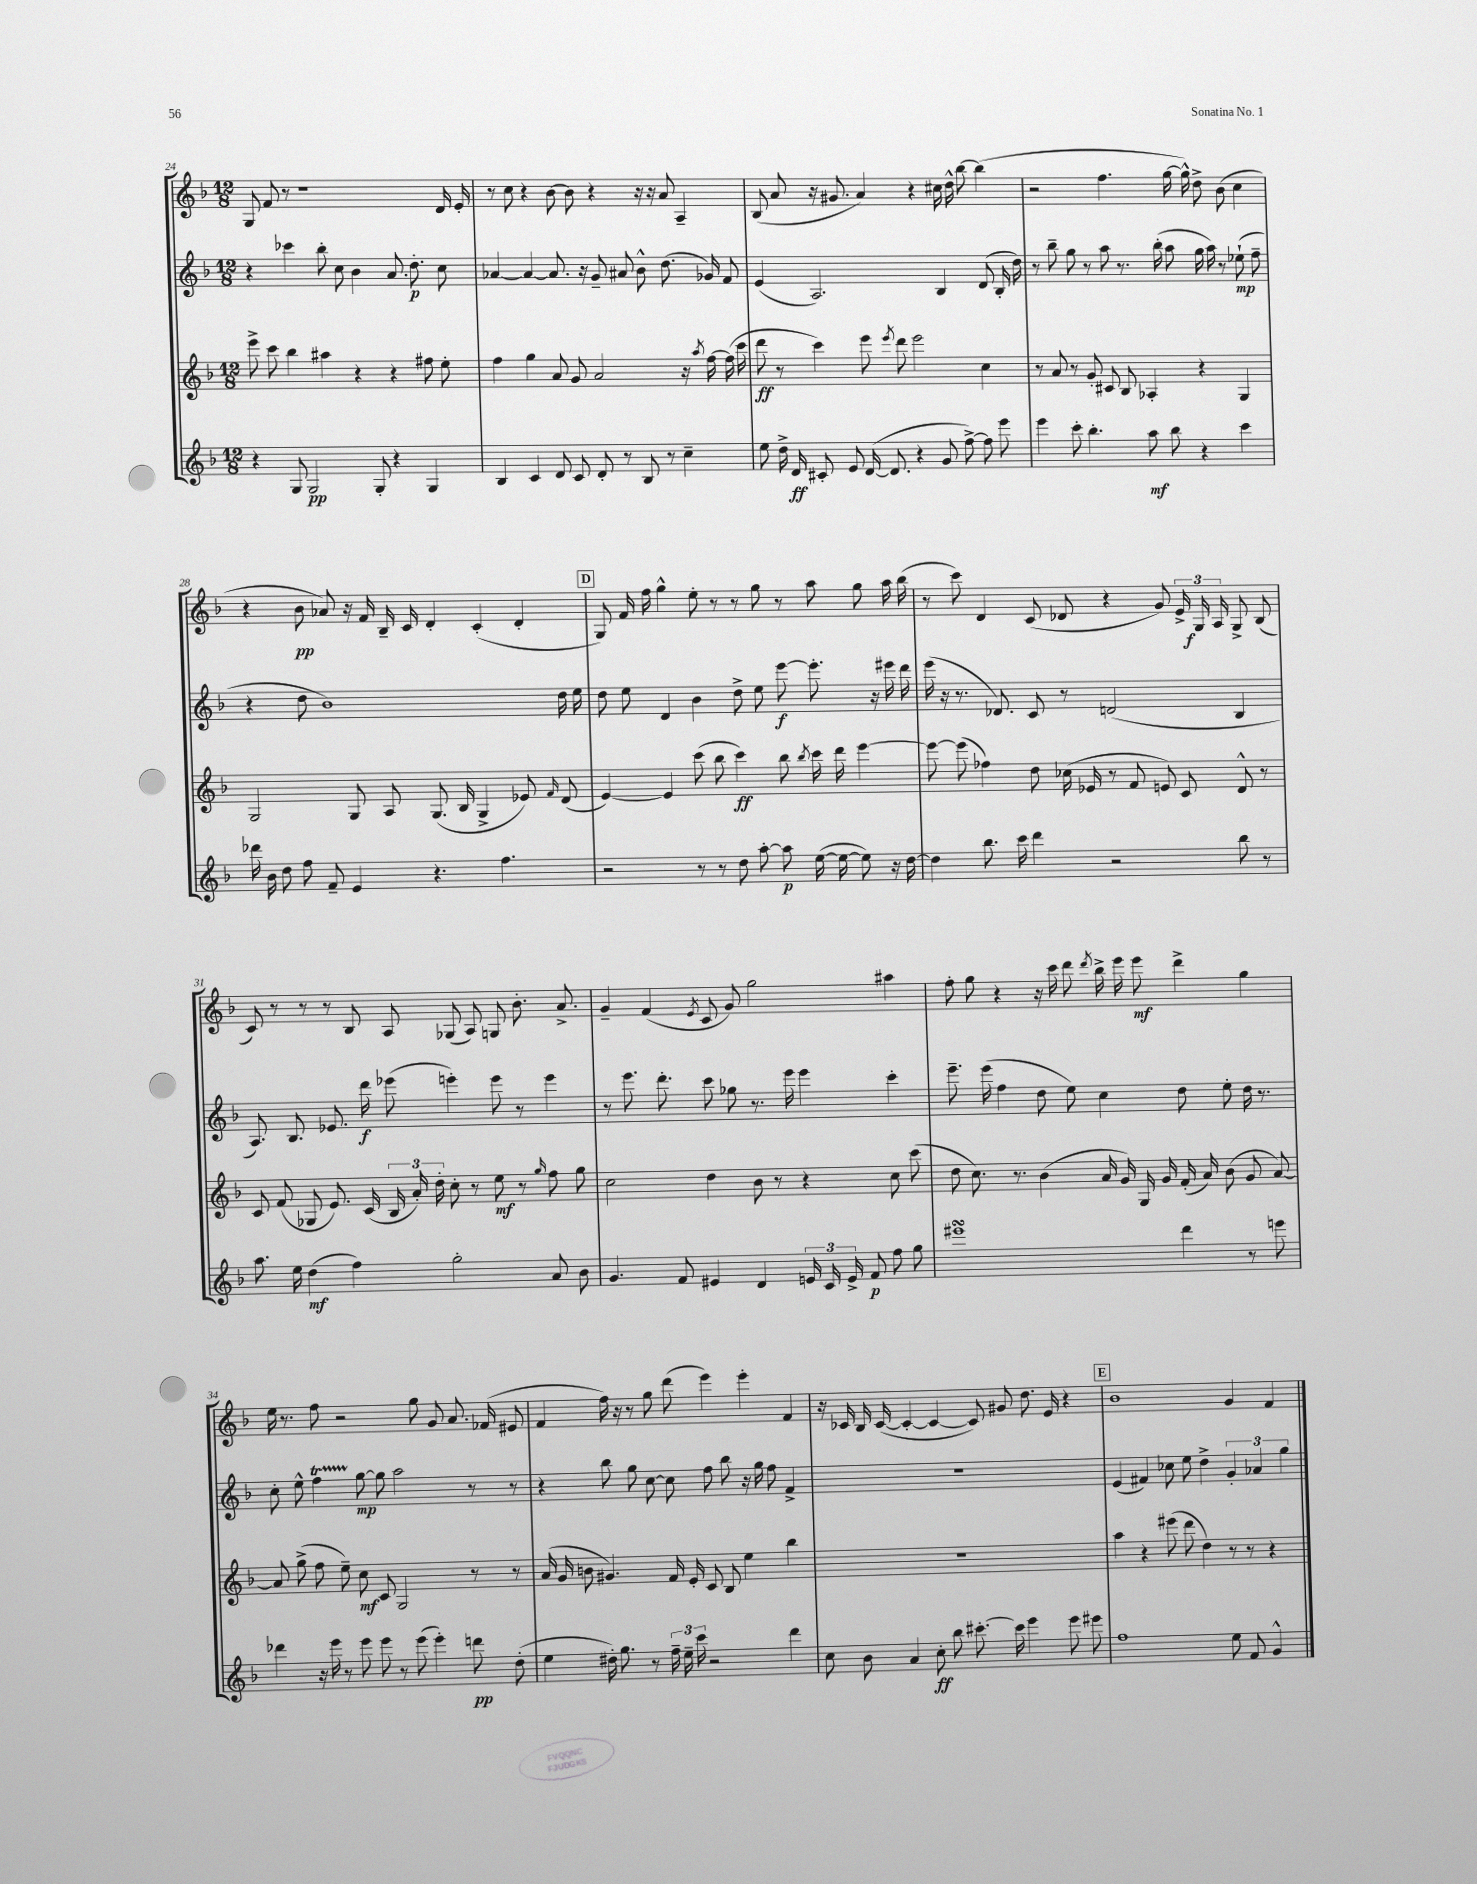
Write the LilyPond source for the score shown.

<<
\new StaffGroup <<
\new Staff = "s0" {
    \clef treble \key f \major \numericTimeSignature \time 12/8
    \autoBeamOff g8 f'8 r8 r1 d'16 e'16-. |
    r8 c''8 r4 bes'8~ bes'8 r4 r16 r16 a'8 a4-- |
    bes8( a'8 r16 gis'8. a'4) r4 cis''16 d''16-^ bes''8~ bes''4( |
    r2 f''4. g''16~ g''16-^) d''8-> bes'8( c''4 |
    r4 bes'8\pp aes'8) r16 f'16 bes16-- c'16 d'4-. c'4-.( d'4-. |
    \mark \markup { \box "D" } g8) f'16 f''16 g''4-^ e''8-. r8 r8 g''8 r8 a''8 g''8 a''16 bes''16( |
    r8 c'''8) d'4 c'8( des'8 r4 g'8) \tuplet 3/2 { e'16-> g16\f a16 } g8-> bes8( |
    c'8) r8 r8 r8 bes8 a8 ges8( a8) g8 bes'8.-. a'8.-> |
    g'4-- f'4( \acciaccatura { e'8 } c'8 g'8) g''2 ais''4 |
    f''8-. g''8 r4 r16 c'''16 d'''8 \acciaccatura { d'''8 } bes''16-> e'''16 e'''8\mf d'''4-> g''4 |
    e''16 r8. f''8 r2 g''8 g'8 a'8. fes'16( eis'8 |
    f'4 f''16) r16 r8 g''8 d'''8( e'''4) e'''4-. f'4 |
    r16 ces'16 bes16 ces'16~( ces'4~-. ces'4~ ces'8) gis'8 d''8. e'16 r4 |
    \mark \markup { \box "E" } bes'1 g'4 f'4 \bar "|." |
}
\new Staff = "s1" {
    \clef treble \key f \major \numericTimeSignature \time 12/8
    \autoBeamOff r4 ces'''4 bes''8-. c''8 bes'4 a'8. d''8.-.\p c''8 |
    aes'4~ aes'4~ aes'8. r16 g'8-- ais'8 bes'8-^ d''8.( ges'16) f'8 |
    e'4( a2.) bes4 d'8( bes16-. d''16) |
    r8 bes''8-- g''8 r8 a''8 r8. bes''16-.( a''8 g''16 a''16) r8 ees''8-!\mp( f''8-- |
    r4 d''8 bes'1) d''16 e''16 |
    \mark \markup { \box "D" } d''8 e''8 d'4 bes'4 d''8-> e''8 e'''8~\f e'''8.-. r16 eis'''16 d'''16 |
    e'''16( r16 r8. des'8.) c'8 r8 d'2( bes4 |
    a8.) bes8. ees'8. d'''16\f ees'''8( e'''4-.) e'''8 r8 e'''4 |
    r8 e'''8. d'''8.-. c'''8 ges''8 r8. e'''16 e'''4 c'''4-. |
    e'''8.-- e'''16( f''4 d''8 e''8) c''4 d''8 e''8-. d''16 r8. |
    c''8-. e''8-^ f''4\startTrillSpan g''8~\stopTrillSpan\mp g''8 a''2 r8 r8 |
    r4 bes''8 g''8 c''8~ c''8 f''8 bes''8 r16 g''16 f''8 f'4-> |
    R1. |
    \mark \markup { \box "E" } e'4( fis'4) ces''8 e''8 d''4-> \tuplet 3/2 { g'4-. aes'4 g''4 } \bar "|." |
}
\new Staff = "s2" {
    \clef treble \key f \major \numericTimeSignature \time 12/8
    \autoBeamOff e'''8-> c'''8 bes''4 ais''4 r4 r4 fis''8 e''8-. |
    f''4 g''4 a'8 g'8 a'2 r16 \acciaccatura { a''8 } f''16~ f''16( c'''16 |
    d'''8\ff r8 c'''4) e'''8 \acciaccatura { e'''8 } d'''8 e'''2 c''4 |
    r8 a'8 r8 g'8-. cis'8 bes8 aes4-. r4 g4 |
    g2 g8 a8 g8.( bes16 g4-> ees'8) \grace { f'16 } d'8( |
    \mark \markup { \box "D" } e'4~) e'4 c'''8( bes''8 c'''4\ff) bes''8 \acciaccatura { bes''8 } c'''16 d'''16 e'''4~ |
    e'''8~ e'''8( fes''4) d''8 ces''16( ees'16 r8 f'8 e'8) c'8 d'8-^ r8 |
    c'8 f'8( ges8 e'8.) c'16( \tuplet 3/2 { bes16 a'16-.) d''16-. } c''8-. r8 e''8\mf r8 \grace { g''16 } f''8 g''8 |
    c''2 d''4 bes'8 r8 r4 c''8 c'''8( |
    d''8 c''8.) r8. bes'4( a'16 g'16) g16 g'16 f'16-.( a'16) bes'8( g'8 a'8~) |
    a'8 g''8->( f''8 e''8--) c''8\mf c'8 g2 r8 r8 |
    a'16( g'16 b'8 gis'4.) f'16 e'16-. c'8 bes8 e''4 bes''4 |
    R1. |
    \mark \markup { \box "E" } a''4 r4 eis'''8( d'''8 d''4) r8 r8 r4 \bar "|." |
}
\new Staff = "s3" {
    \clef treble \key f \major \numericTimeSignature \time 12/8
    \autoBeamOff r4 g8 g2\pp g8-. r4 g4 |
    bes4 c'4 d'8 c'8 d'8-. r8 bes8 r8 c''4-- |
    e''8 d''16-> d'16\ff cis'8-. e'8 d'16~( d'8. r4 g'8 f''8~->) f''8 e'''8 |
    e'''4 c'''8-. bes''4.-. a''8\mf bes''8 r4 c'''4 |
    des'''16 bes'16 d''8 f''8 f'8-- e'4 r4. f''4. |
    \mark \markup { \box "D" } r2 r8 r8 d''8 a''8~-. a''8\p e''16~( e''16~ e''8) r16 d''16~ |
    d''4 bes''8. c'''16 d'''4 r2 bes''8 r8 |
    a''8. e''16 d''4\mf( f''4) g''2-. a'8 bes'8 |
    g'4. f'8 eis'4 d'4 \tuplet 3/2 { e'16 c'16 e'16-> } f'8\p f''8 g''8 |
    eis'''1\turn d'''4 r8 e'''8 |
    des'''4 r16 e'''16 r8 e'''8 e'''8 r8 e'''8( e'''4-.) d'''8\pp d''8-.( |
    e''4 dis''16-.) g''8. r8 \tuplet 3/2 { f''16-- e''16-- c'''16 } r2 d'''4 |
    c''8 bes'8 a'4 c''8-.\ff bes''8 cis'''8.~-. cis'''16 e'''4 e'''8 eis'''8 |
    \mark \markup { \box "E" } f''1 e''8 f'8 g'4-^ \bar "|." |
}
>>
>>
\layout { \context { \Score currentBarNumber = #24 } }
